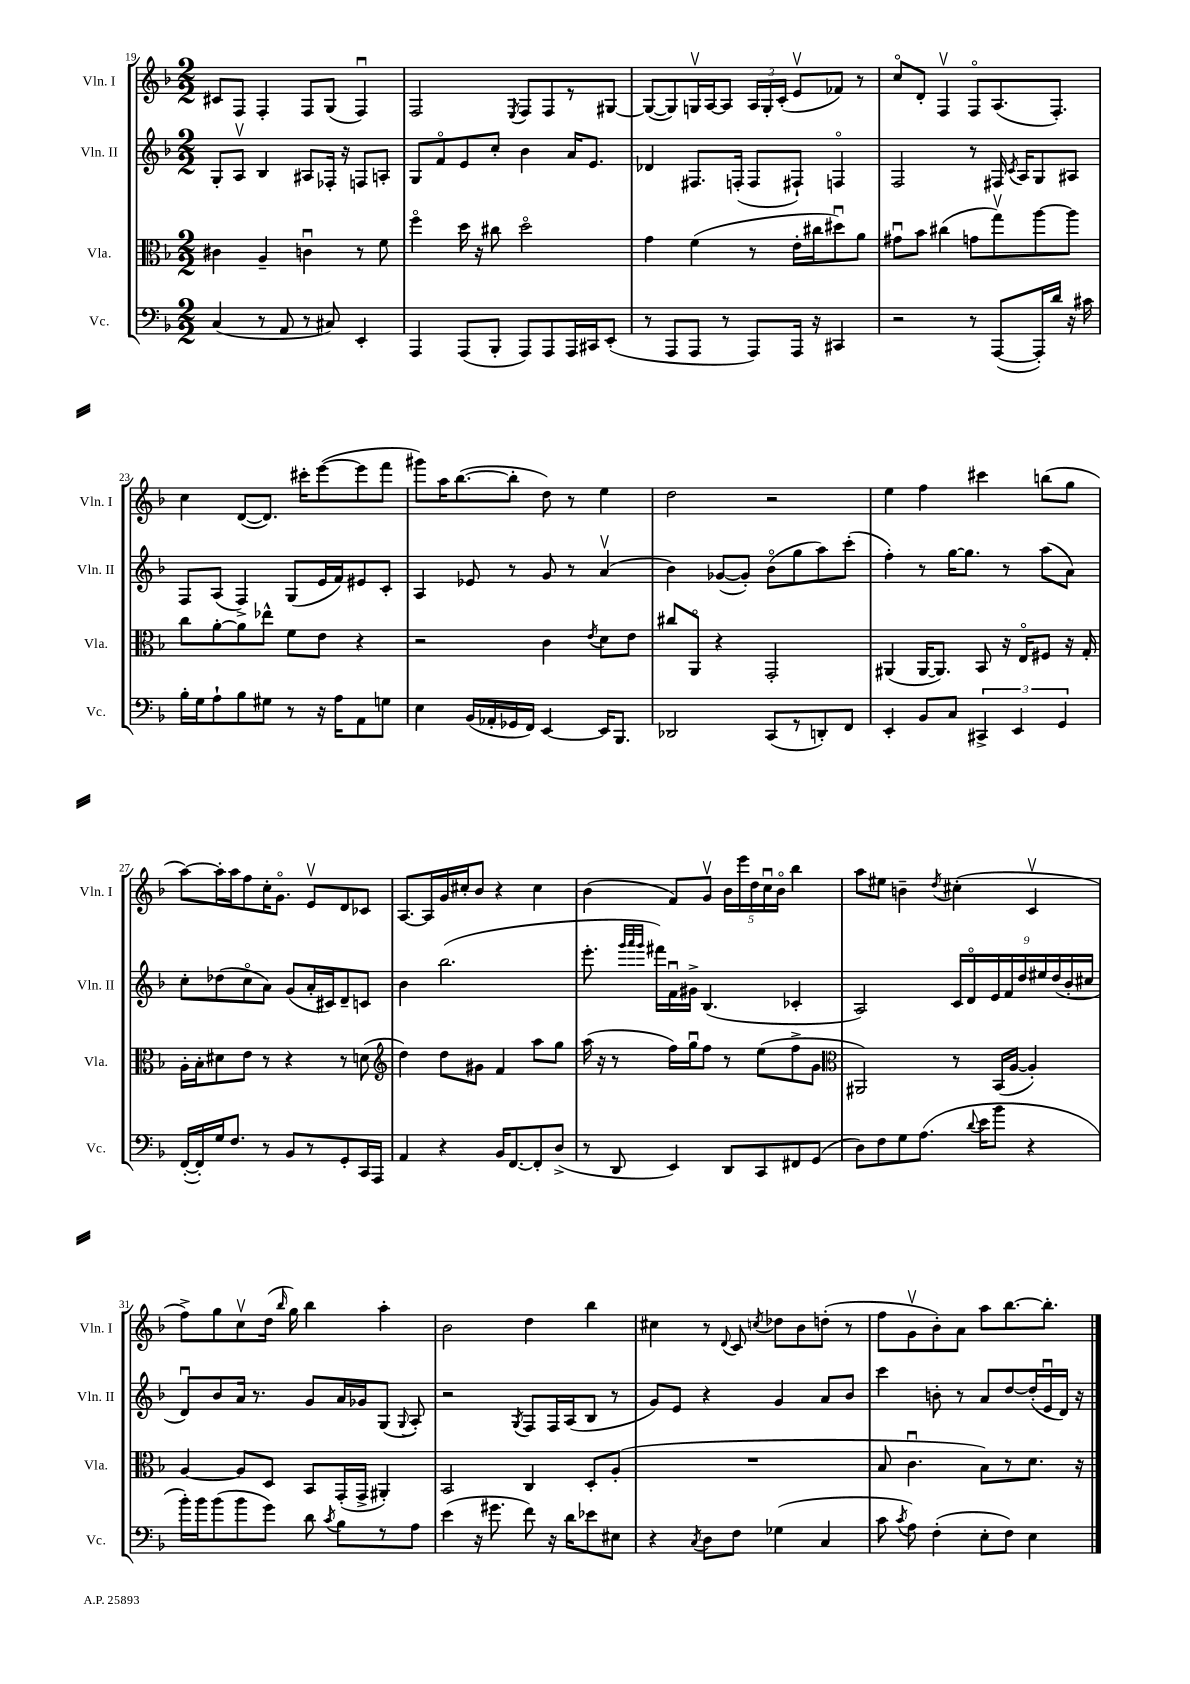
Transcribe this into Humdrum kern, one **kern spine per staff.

**kern	**kern	**kern	**kern
*staff4	*staff3	*staff2	*staff1
*clefF4	*clefC3	*clefG2	*clefG2
*k[b-]	*k[b-]	*k[b-]	*k[b-]
*M2/2	*M2/2	*M2/2	*M2/2
(4C	4c#	8G'	8c#
.	.	8Av	8F
8r	4A~	4B-	4F'
8AA	.	.	.
8r	4cu	8A#	8F
8C#)	.	16F-'	(8G
.	.	16r	.
4EE'	8r	8F	4Fu)
.	8f	8A'	.
=	=	=	=
4AAA	4ffo	8G	2F
.	.	8fo	.
(8AAA	16dd	8e	.
.	16r	.	.
8BBB-'	8cc#	8cc'	.
.	.	.	8qE
8AAA)	2ddo	4b-	8F
8AAA	.	.	8F
16AAA	.	16a	8r
16CC#	.	8.e	.
(8EE'	.	.	[8G#
=	=	=	=
8r	4g	4d-	(8G#_
8AAA	.	.	8G#])
8AAA	(4f	8.F#	16Gv
.	.	.	[16A
8r	.	.	8A]
.	.	(16F'	.
8AAA)	8r	8F	24A
.	.	.	24G'
.	.	.	(24c'
16AAA	16e'	8F#`)	8ev
16r	16cc#	.	.
4CC#	8dd#u)	4Fo	8f-)
.	8a	.	8r
=	=	=	=
2r	8g#u	2F	8cco
.	8b-	.	8d'
.	(4cc#	.	4Fv
8r	8g	8r	8Fo
([8AAA	8ggv)	16F#	(8.A
.	.	8qc	.
.	.	16A	.
16AAA'])	[8aa	8G	.
16d	.	.	8.F')
16r	8aa]	8A#	.
16c#	.	.	.
=	=	=	=
16B-'	8cc	8F	4cc
16G	.	.	.
8A`	[8a'	(8A	.
8B-	8a]	4F^)	([8d
8G#	8ee-^^	.	8.d])
8r	8f	(8G	.
.	.	.	16ccc#'
16r	8e	16e	([8eee
16A	.	16f)	.
8AA	4r	8e#	8eee]
8G	.	8c'	8fff
=	=	=	=
4E	2r	4A	8ggg#)
.	.	.	16aa
.	.	.	([8.bb-
(16BB-	.	8e-	.
16AA-'	.	.	.
16GG-	.	8r	8bb-']
16FF)	.	.	.
[4EE	4c	8g	8dd)
.	.	8r	8r
.	8qe	.	.
16EE]	8d	(4av	4ee
8.BBB-	.	.	.
.	8e	.	.
=	=	=	=
2DD-	8cc#	4b-)	2dd
.	8AAo	.	.
.	4r	([8g-	.
.	.	8g-'])	.
(8CC	2GG'	(8b-o	2r
8r	.	8gg	.
8DD')	.	8aa)	.
8FF	.	(8ccc'	.
=	=	=	=
4EE'	(4AA#	4ff')	4ee
8BB-	[16AA#	8r	4ff
.	8.AA#])	.	.
8C	.	[16gg	.
.	.	8.gg]	.
6CC#^	8BB-	.	4ccc#
.	16r	8r	.
6EE	.	.	.
.	16Eo	.	.
.	8F#	(8aa	(8bb
6GG	.	.	.
.	16r	8a)	8gg
.	16G'	.	.
=	=	=	=
([16FF'	16A'	8cc'	[8aa)
16FF'])	16B-'	.	.
16G	8d#	(8dd-	16aa']
8.F	.	.	16aa
.	8e	8cco	8ff
8r	8r	8a)	16cc'
.	.	.	8.go
8BB-	4r	(8g	.
8r	.	16a'	8ev
.	.	16c#)	.
8GG'	8r	8d~	8d
16CC	(8d	8c	8c-
16AAA	.	.	.
=	=	=	=
*	*clefG2	*	*
4AA	4dd)	4b-	[8.A
.	.	.	16A]
4r	8dd	(2.bb-	16g
.	.	.	16cc#'
.	8g#	.	8b-
16BB-	4f	.	4r
[8.FF	.	.	.
8FF']	8aa	.	4cc#
(8D^	8gg	.	.
=	=	=	=
8r	(16aa	8.eee'	(4b-
.	16r	.	.
8DD	8r	.	.
.	.	32qqggg	.
.	.	32qqaaa	.
.	.	32qqggg	.
.	.	16fff#)	.
4EE)	16ff)	16fu	8f)
.	16ggu	16g#^	.
.	8ff	(4.B-	8gv
8DD	8r	.	20b-
.	.	.	20eee
.	.	.	20dd
8CC	(8ee	.	.
.	.	.	20ccu
.	.	.	20b-o
8FF#	8ff^	4c-'	4bb-
(8GG	8g	.	.
=	=	=	=
*	*clefC3	*	*
8D)	2AA#)	2A)	8aa
8F	.	.	8ee#
8G	.	.	4b~
(8.A	.	.	.
.	.	.	8qdd
.	8r	18c	(4cc#'
.	.	18do	.
8qqd	.	.	.
16e	.	.	.
.	.	18e	.
8b-	(16BB-	.	.
.	.	18f	.
.	[16A	.	.
.	.	18dd	.
4r	4A'])	.	4cv
.	.	18ee#	.
.	.	(18dd	.
.	.	18b-'	.
.	.	18cc#	.
=	=	=	=
16b-')	[4A	8du)	8ff^)
16b-	.	.	.
(8b-	.	8b-	8gg
8b-	8A]	16a	8ccv
.	.	8.r	.
8g)	8D	.	(16dd
.	.	.	16qqbb-
.	.	.	16gg)
8d	8BB-	8g	4bb-
8qc	.	.	.
8B-	(16GG'	16a	.
.	16GG^	16g-	.
8r	4AA#')	(8G	4aa'
.	.	8qqG	.
8A	.	8A')	.
=	=	=	=
(4e	2BB-	2r	2b-
16r	.	.	.
8.g#	.	.	.
.	.	8qG	.
8f)	4C	8F	4dd
16r	.	16F	.
16d	.	(16A	.
8e-	8D'	8B-	4bb-
8E#	(8A'	8r	.
=	=	=	=
4r	1r	8g)	4cc#
.	.	8e	.
8qC	.	.	.
8D	.	4r	8r
.	.	.	8qqd
8F	.	.	8c
.	.	.	8qcc
(4G-	.	4g	8dd-
.	.	.	8b-
4C	.	8a	(8dd'
.	.	8b-	8r
=	=	=	=
8c	8B-	4ccc	8ff
8qc	.	.	.
8A)	4.cu	.	8gv
(4F'	.	8b'	8b-')
.	.	8r	8a
8E'	8B-)	8a	8aa
8F)	8r	[8dd	[8.bb-
4E	8.d	(16dd']	.
.	.	16eu	8.bb-']
.	.	16d)	.
.	16r	16r	.
==	==	==	==
*-	*-	*-	*-
